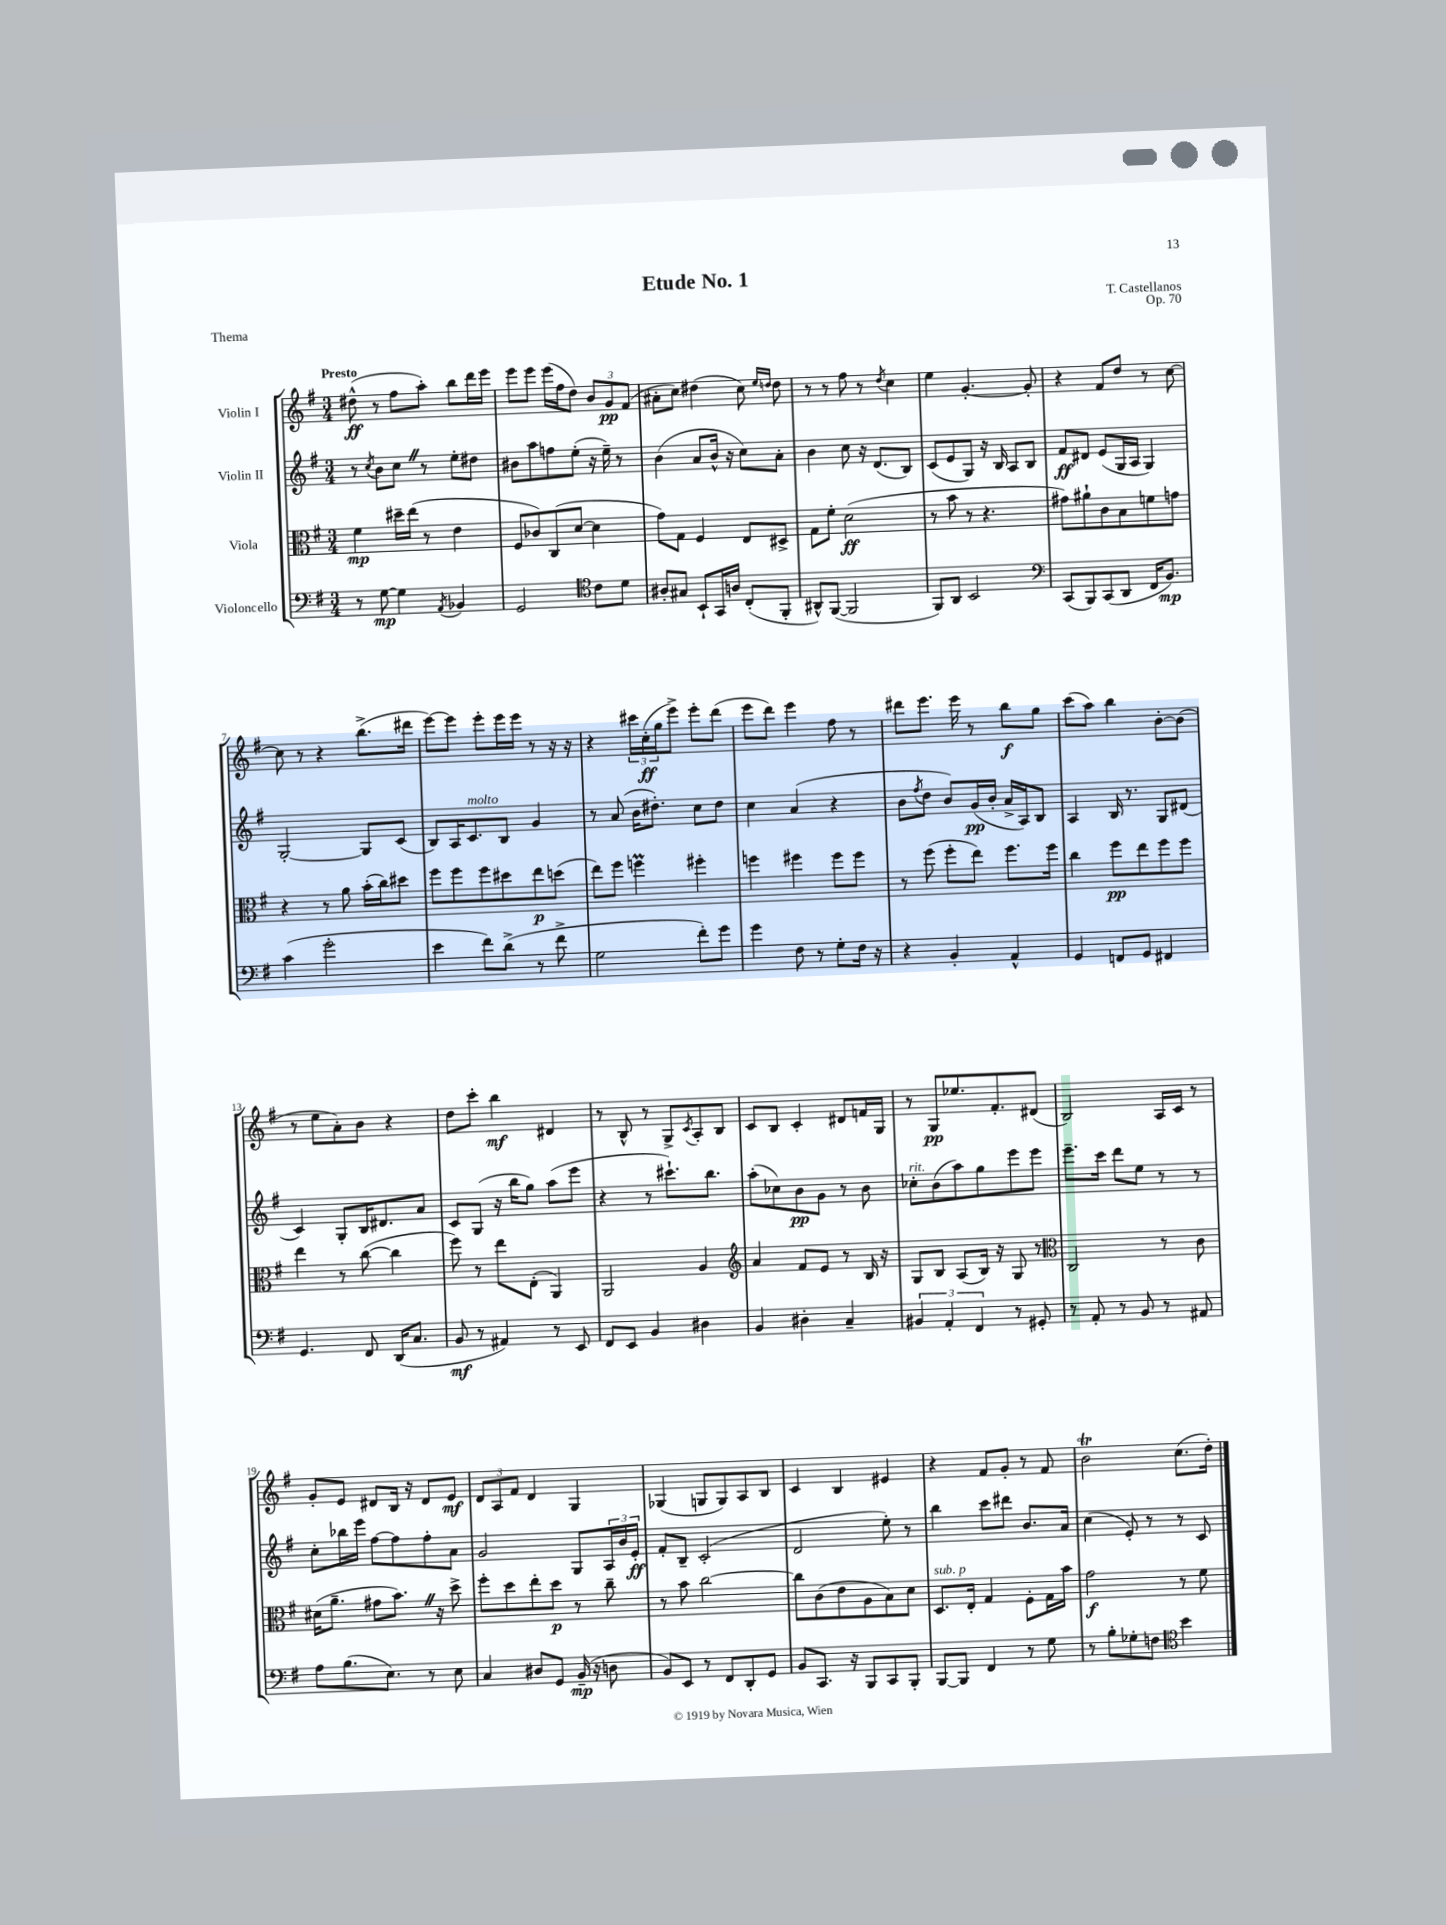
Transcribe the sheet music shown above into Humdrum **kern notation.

**kern	**kern	**kern	**kern
*staff4	*staff3	*staff2	*staff1
*clefF4	*clefC3	*clefG2	*clefG2
*k[f#]	*k[f#]	*k[f#]	*k[f#]
*M3/4	*M3/4	*M3/4	*M3/4
8r	4f#\	8r	(8dd#^^\
.	.	8qcc/	.
[8G\	.	8b\L	8r
4G\]	16dd#~\LL	8cc\J	8ff#\L
.	(16ee\JJ	.	.
.	8r	8r	8aa'\J)
8qAA/	.	.	.
4BB-/	4e\	8ee'\L	8bb\L
.	.	8dd#\J	16ddd\L
.	.	.	16eee\JJ
=	=	=	=
2GG/	8F#/L	8b#\L	8eee\L
.	8c-/)	8aa\	8eee\J
.	(8C/	8ff\	(16eee\LL
.	.	.	16ff#\J
.	[8d/J	(8ee'\J	8dd\J)
*clefC4	*	*	*
8c\L	4d\]	16r	12b/L
.	.	16ee~\)	.
.	.	.	12g/
8d\J	.	8r	.
.	.	.	(12f#/J
=	=	=	=
8A#'/L	8g\L)	(4b\	8a#'\L
8G#/J	8G\J	.	8cc\J)
8BB`/L	4F#/	8a/L	(4dd#\
16GG/L	.	16b^^/Jk	.
16A/JJ	.	16r	.
(8C'/L	8E/L	8cc\L)	8cc\)
.	.	.	16qqee/LL
.	.	.	16qqdd/JJ
8FF#'/J	8D#^/J	8a'\J	8dd\
=	=	=	=
8AA#^^/L)	8G\L	4b\	8r
([8FF#/J	8f#'\J	.	8r
2FF#/]	(2d\	8cc\	8ff#\
.	.	16r	8r
.	.	(8.d/L	.
.	.	.	8qdd/
.	.	.	4cc\
.	.	8B/J)	.
=	=	=	=
8FF#/L)	8r	(8c/L	4ee\
8AA/J	8b\	8e/	.
2BB/	8r	8G/J)	[4.g'/
.	4.r	16r	.
.	.	16B/	.
.	.	8A/L	.
.	.	8B/J	8g'/]
=	=	=	=
*clefF4	*	*	*
(8CC/L	8g#\L)	8f#/L	4r
8BBB/)	8a#`\	8d#/J	.
(8CC/	8c\	(8e/L	8f#/L
8DD/J	8B\	16G/L	8dd/J
.	.	16A/JJ	.
16FF#/LK	8f\	4G/)	8r
8.BB/J)	.	.	.
.	8g\J	.	[8cc\
=	=	=	=
(4c\	4r	[2G'/	8cc\]
.	.	.	8r
2g'\	8r	.	4r
.	8a\	.	.
.	(16b'\LL	8G/]L	(8.bb^\L
.	16cc\J)	.	.
.	8dd#\J	(8c/J	.
.	.	.	16ddd#\Jk
=	=	=	=
4e\	8ff#\L	8B/L)	[8eee\L)
.	8ff#\	16A/K	8eee\]J
.	.	8.c/	.
8f#\L)	8ff#\	.	8eee'\L
(8d^\J	8dd#\	8B/J	16eee\L
.	.	.	16eee\JJ
8r	8ee\	4g/	8r
8f#^\	(8dd\J	.	16r
.	.	.	16r
=	=	=	=
2G\	8ee\L)	8r	4r
.	8ff#\J	(8a/	.
.	4ff\	16b\LK	24ccc#\LL
.	.	.	(24cc'\
.	.	8.dd#'\J)	.
.	.	.	24gg\J
.	.	.	8eee^\J)
8f#'\L)	4ff#'\	8cc\L	8eee'\L
8g\J	.	8dd#\J	(8ddd\J
=	=	=	=
4g\	4ff\	4cc\	8eee\L
.	.	.	8ddd\J)
8F#\	4ff#\	(4a/	4eee\
8r	.	.	.
8G'\L	8ff#\L	4r	8ff#\
16F#\Jk	8ff#\J	.	8r
16r	.	.	.
=	=	=	=
4r	8r	8b\L	8ddd#\L
.	.	8qff#/	.
.	(8ff#\	8dd\J	8.eee\J
4BB'/	8ff#'\L	8b/L)	.
.	.	.	16eee\
.	8ee\J)	(16g/L	8r
.	.	16b'/JJ	.
4AA^^/	8.ff#\L	16a^/LL	8bb\L
.	.	16A/J)	.
.	.	8B/J	8gg\J
.	16ff#\Jk	.	.
=	=	=	=
4GG/	4cc\	4A/	(8ccc\L
.	.	.	8aa\J)
8FF/L	8ff#\L	16B/	4bb\
.	.	8.r	.
8GG/J	8ee\	.	.
4FF#/	8ff#\	8G/L	[8b'\L
.	8ff#\J	(8d#/J	(8b\]J
=	=	=	=
4.GG/	4ee\	4c/)	8r
.	.	.	8ee\L
.	8r	8G'/L	8a'\)
8FF#/	([8cc\	16B/K	8b\J
.	.	8.d#/	.
(16DD/LK	4cc\]	.	4r
8.C/J	.	.	.
.	.	8a/J	.
=	=	=	=
8BB/	8ff#\)	8c/L	8dd\L
8r	8r	(8G/J	8ccc'\J
4AA#/)	8ee\L	16r	4bb\
.	.	16bb\LK	.
.	(8E'\J	8gg\J)	.
8r	4AA/)	(8aa\L	4d#/
8EE/	.	8eee\J	.
=	=	=	=
8FF#/L	2AA/	4r	8r
8EE/J	.	.	8B^^/
4BB/	.	8r	8r
.	.	8.ccc#`\L)	8G^/L
.	.	.	8qc/
4D#\	4A/	.	8A'/
.	.	8.bb\J	.
.	.	.	8B/J
=	=	=	=
*	*clefG2	*	*
4BB/	4a/	(8aa'\L	8c/L
.	.	8cc-\)	8B/J
4D#'\	8f#/L	8b\	4c'/
.	8e/J	8g\J	.
4C~/	8r	8r	8d#/L
.	16B/	8b\	16f/L
.	16r	.	16G/JJ
=	=	=	=
6BB#/	8G/L	8cc-'\L	8r
.	8B/J	(8b\	8G/L
6AA'/	.	.	.
.	(8A/L	8aa\)	8.ee-/
6FF#/	.	.	.
.	16B/Jk)	8gg\	.
.	16r	.	8.f#'/
8r	8G/	8eee\	.
8GG#'/	8r	8eee\J	(8d#/J
=	=	=	=
*	*clefC3	*	*
8r	2C/	8.eee~\L	2B/)
8AA'/	.	.	.
.	.	16ccc\Jk	.
8r	.	8ddd\L	.
8BB/	.	8ee\J	.
8r	8r	8r	16A/LL
.	.	.	16c/JJ
8AA#/	8c\	8r	8r
=	=	=	=
8A\L	(16d#\LK	8cc'\L	8g'/L
.	8.a~\J	.	.
(8.B\	.	16bb-\L	8e/J
.	.	16eee\JJ	.
.	8g#\L	[8ff#\L	8d#/L
8.E\J)	.	.	.
.	8.b\J)	8ff#\]	16B/Jk
.	.	.	16r
8r	.	8ff#'\	8d#/L
.	16r	.	.
8E\	8dd^\	8a\J	8e/J
=	=	=	=
4C/	8ff#'\L	2g/	12d/L
.	.	.	12A/
.	8dd\	.	.
.	.	.	12f#/J
8D#/L	8ee'\	.	4d/
8GG/J	8dd\J	.	.
(16BB~/	8r	8G/L	4G/
16r	.	.	.
8D\	8cc~\	24A/L	.
.	.	24b/	.
.	.	24e'/JJ	.
=	=	=	=
8BB/L)	8r	8f#'/L	(4G-/
8EE/J	8b\	8B~/J	.
8r	[2cc\	(2c'/	8G/L
8FF#/L	.	.	8G/)
8DD'/	.	.	8A/
8GG/J	.	.	8B/J
=	=	=	=
8BB/L	8cc\]L	2d/	4c/
8.CC/J	(8c\	.	.
.	8e\	.	4B/
16r	.	.	.
8BBB/L	8A\	.	.
8CC/	8B\)	8ee'\)	4e#/
8BBB'/J	8d\J	8r	.
=	=	=	=
[8BBB/L	8.D/L	4bb\	4r
8BBB/]J	.	.	.
.	16E'/Jk	.	.
4FF#/	4G/	8ccc\L	8f#/L
.	.	8ddd#\J	8g'/J
8r	8F#'\L	8.b/L	8r
8G\	16G\L	.	8f#/
.	16b\JJ	16a/Jk	.
=	=	=	=
8r	2g\	(4cc\	2b\
8B'\L	.	.	.
8G-'\	.	8e'/)	.
8F\J	.	8r	.
*clefC4	*	*	*
4b\	8r	8r	(8.cc\L
.	8f#\	8c/	.
.	.	.	16dd'\Jk)
==	==	==	==
*-	*-	*-	*-
